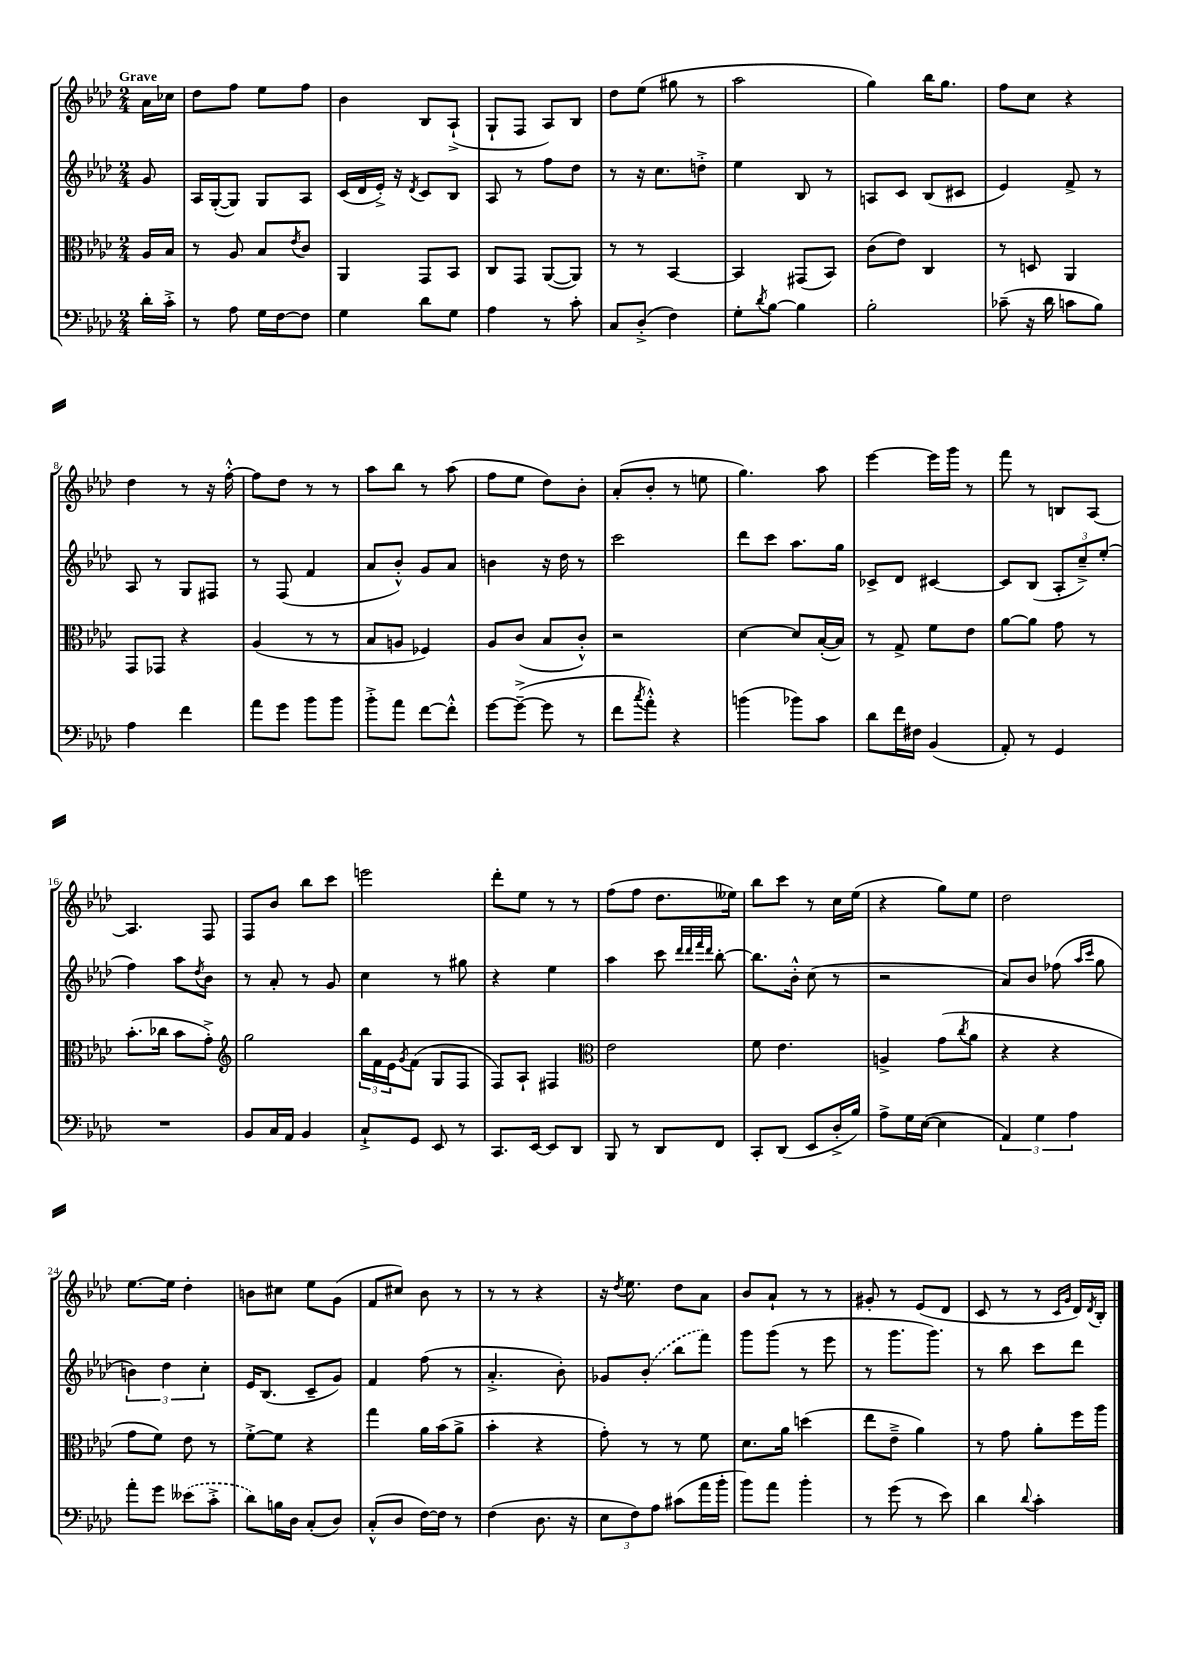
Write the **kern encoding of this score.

**kern	**kern	**kern	**kern
*staff4	*staff3	*staff2	*staff1
*clefF4	*clefC3	*clefG2	*clefG2
*k[b-e-a-d-]	*k[b-e-a-d-]	*k[b-e-a-d-]	*k[b-e-a-d-]
*M2/4	*M2/4	*M2/4	*M2/4
16d-'	16A-	8g	16a-
16c'^	16B-	.	16cc-
=	=	=	=
8r	8r	16A-	8dd-
.	.	([16G'	.
8A-	8A-	8G])	8ff
16G	8B-	8G	8ee-
[16F	.	.	.
.	8qe-	.	.
8F]	8c	8A-	8ff
=	=	=	=
4G	4AA-	(16c	4b-
.	.	16d-	.
.	.	16e-'^)	.
.	.	16r	.
.	.	8qd-	.
8d-	8GG	8c	8B-
8G	8BB-	8B-	(8A-`^
=	=	=	=
4A-	8C	8A-	8G`
.	8GG	8r	8F
8r	([8AA-	8ff	8A-)
8c'	8AA-])	8dd-	8B-
=	=	=	=
8C	8r	8r	8dd-
(8D-'^	8r	16r	(8ee-
.	.	8.cc	.
4F)	[4BB-	.	8gg#
.	.	8dd'^	8r
=	=	=	=
8G'	4BB-]	4ee-	2aa-
8qd-	.	.	.
[8B-	.	.	.
4B-]	(8GG#	8B-	.
.	8BB-)	8r	.
=	=	=	=
2B-'	(8c	8A	4gg)
.	8e-)	8c	.
.	4C	(8B-	16bb-
.	.	.	8.gg
.	.	8c#	.
=	=	=	=
(8c-~	8r	4e-)	8ff
16r	8D	.	8cc
16d-	.	.	.
8c	4AA-	8f^	4r
8B-)	.	8r	.
=	=	=	=
4A-	8GG	8A-	4dd-
.	8GG-	8r	.
4f	4r	8G	8r
.	.	8F#	16r
.	.	.	[16ff'^^
=	=	=	=
8a-	(4A-	8r	8ff]
8g	.	(8F	8dd-
8b-	8r	4f	8r
8b-	8r	.	8r
=	=	=	=
8b-'^	8B-	8a-	8aa-
8a-	8A	8b-'^^)	8bb-
[8f	4F-)	8g	8r
8f'^^]	.	8a-	(8aa-
=	=	=	=
[8g	8A-	4b	8ff
(8g~^_	(8c	.	8ee-
8g]	8B-	16r	8dd-)
.	.	16dd-	.
8r	8c'^^)	8r	8b-'
=	=	=	=
8f	2r	2ccc	(8a-'
8qcc	.	.	.
8a-'^^)	.	.	8b-'
4r	.	.	8r
.	.	.	8ee
=	=	=	=
(4b	[4d-	8ddd-	4.gg)
.	.	8ccc	.
8b-)	8d-]	8.aa-	.
8c	([16B-'	.	8aa-
.	16B-])	16gg	.
=	=	=	=
8d-	8r	8c-^	[4eee-
16f	8G^	8d-	.
16F#	.	.	.
(4BB-	8f	[4c#	16eee-]
.	.	.	16ggg
.	8e-	.	8r
=	=	=	=
8AA-')	[8a-	8c#]	8fff
8r	8a-]	(8B-	8r
4GG	8g	12A-'	8B
.	.	12cc~^)	.
.	8r	.	[8A-
.	.	(12ee-'	.
=	=	=	=
2r	(8.b-'	4ff)	4.A-]
.	16cc-	.	.
.	8b-	8aa-	.
.	.	8qdd-	.
.	8g'^)	8b-	8F
=	=	=	=
*	*clefG2	*	*
8BB-	2gg	8r	8F
16C	.	8a-'	8b-
16AA-	.	.	.
4BB-	.	8r	8bb-
.	.	8g	8ccc
=	=	=	=
8C`^	24bb-	4cc	2eee
.	24f	.	.
.	24e-	.	.
.	8qg	.	.
8GG	(8f	.	.
8EE-	8G	8r	.
8r	8F	8gg#	.
=	=	=	=
8.CC	8F)	4r	8ddd-'
.	8A-`	.	8ee-
[16EE-	.	.	.
8EE-]	4F#	4ee-	8r
8DD-	.	.	8r
=	=	=	=
*	*clefC3	*	*
8BBB-	2e-	4aa-	(8ff
8r	.	.	8ff
8DD-	.	8ccc	8.dd-
.	.	32qqddd-	.
.	.	32qqddd-	.
.	.	32qqfff	.
.	.	32qqddd-	.
8FF	.	[8bb-'	.
.	.	.	16ee--)
=	=	=	=
8CC'	8f	8.bb-]	8bb-
(8DD-	4.e-	.	8ccc
.	.	16b-'^^	.
8EE-	.	(8cc	8r
16D-'^	.	8r	16cc
16B-)	.	.	(16ee-
=	=	=	=
8A-^	4A^	2r	4r
16G	.	.	.
([16E-	.	.	.
4E-]	(8g	.	8gg)
.	8qcc	.	.
.	8a-	.	8ee-
=	=	=	=
6AA-)	4r	8a-)	2dd-
.	.	8b-	.
6G	.	.	.
.	4r	(8ff-	.
6A-	.	.	.
.	.	16qqaa-	.
.	.	16qqccc	.
.	.	8gg	.
=	=	=	=
8a-'	8g	6b)	[8.ee-
8g	8f)	.	.
.	.	6dd-	.
.	.	.	16ee-]
(8e--	8e-	.	4dd-'
.	.	6cc'	.
8c'^	8r	.	.
=	=	=	=
8d-)	[8f'^	16e-	8b
.	.	(8.B-	.
16B	8f]	.	8cc#
16D-	.	.	.
(8C'	4r	8c~	8ee-
8D-)	.	8g)	(8g
=	=	=	=
(8C'^^	4gg	4f	8f
8D-	.	.	8cc#)
[16F)	16a-	(8ff	8b-
16F]	(16b-	.	.
8r	8a-^	8r	8r
=	=	=	=
(4F	4b-'	4.a-'^	8r
.	.	.	8r
8.D-	4r	.	4r
.	.	8b-')	.
16r	.	.	.
=	=	=	=
12E-	8g')	8g-	16r
.	.	.	8qdd-
.	.	.	8.ee-
12F)	.	.	.
.	8r	(8b-'	.
12A-	.	.	.
(8c#	8r	8bb-	8dd-
16a-	8f	8fff)	8a-
16b-'	.	.	.
=	=	=	=
8b-)	8.d-	8ggg	8b-
8a-	.	(8ggg	8a-`
.	16a-	.	.
4b-'	(4dd	8r	8r
.	.	8eee-	8r
=	=	=	=
8r	8ee-	8r	8g#'
(8g	8e-~^	8.ggg	8r
8r	4a-)	.	(8e-
.	.	8.ggg)	.
8e-)	.	.	8d-
=	=	=	=
4d-	8r	8r	8c
.	8g	8bb-	8r
8qqd-	.	.	.
4c'	8a-'	8ccc	8r
.	.	.	16qqc
.	.	.	16qqg
.	16ff	8ddd-	16d-)
.	.	.	8qd-
.	16aa-	.	16B-'
==	==	==	==
*-	*-	*-	*-
